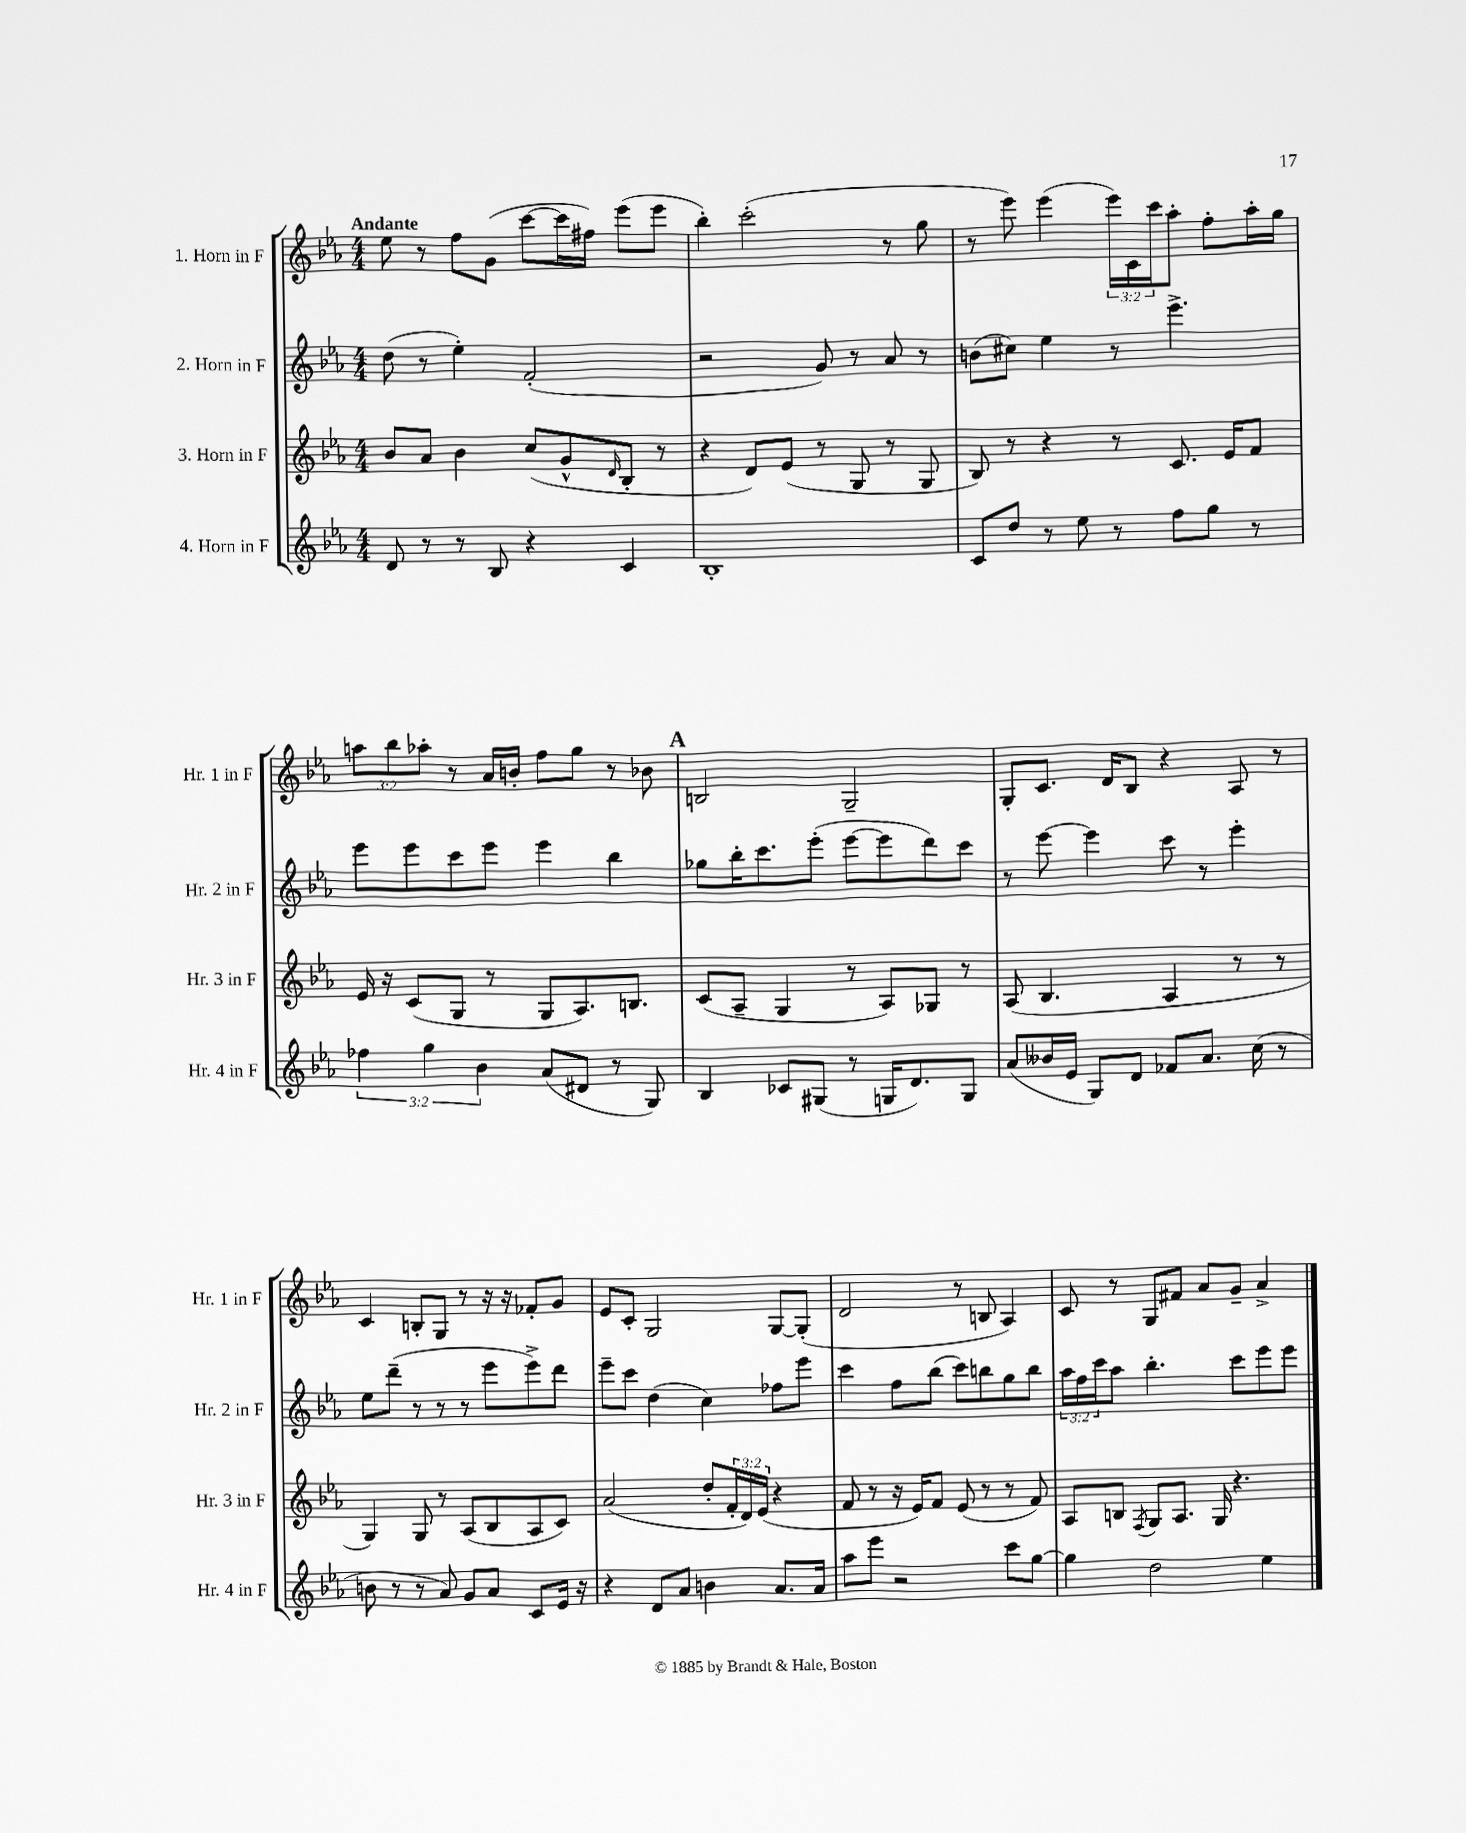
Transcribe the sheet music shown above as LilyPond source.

<<
\new StaffGroup <<
\new Staff = "s0" \with { instrumentName = "1. Horn in F" shortInstrumentName = "Hr. 1 in F" } {
    \clef treble \key ees \major \numericTimeSignature \time 4/4 \override Staff.TupletNumber.text = #tuplet-number::calc-fraction-text \tempo "Andante"
    ees''8 r8 f''8 g'8( c'''8~ c'''16 fis''16) ees'''8( ees'''8 |
    bes''4-.) c'''2-.( r8 g''8 |
    r8 ees'''8) ees'''4( \tuplet 3/2 { ees'''16) c'16 c'''16 } aes''8-. f''8-. aes''16-. g''16 |
    \tuplet 3/2 { a''8 bes''8 aes''8-. } r8 aes'16 b'16-. f''8 g''8 r8 bes'8 |
    \mark \markup { \bold "A" } b2 g2-- |
    g8-. c'8. d'16 bes8 r4 aes8 r8 |
    c'4 b8-. g8 r8 r16 r16 fes'8-. g'8 |
    ees'8 c'8-. g2 g8~ g8-.( |
    d'2 r8 b8 aes4) |
    c'8 r8 g8 fis'8 aes'8 g'8-- aes'4-> \bar "|." |
}
\new Staff = "s1" \with { instrumentName = "2. Horn in F" shortInstrumentName = "Hr. 2 in F" } {
    \clef treble \key ees \major \numericTimeSignature \time 4/4 \override Staff.TupletNumber.text = #tuplet-number::calc-fraction-text
    d''8( r8 ees''4-.) f'2-.( |
    r2 g'8) r8 aes'8 r8 |
    b'8( cis''8) ees''4 r8 ees'''4.-> |
    ees'''8 ees'''8 c'''8 ees'''8 ees'''4 bes''4 |
    \mark \markup { \bold "A" } ges''8 bes''16-. c'''8. ees'''8-.( ees'''8~ ees'''8 d'''8) c'''8 |
    r8 ees'''8~ ees'''4 c'''8 r8 ees'''4-. |
    ees''8 d'''8--( r8 r8 r8 ees'''8 ees'''8->) d'''8 |
    ees'''8-- c'''8 d''4( c''4) fes''8 ees'''8 |
    c'''4 f''8 bes''8( c'''8) b''8 g''8 b''8 |
    \tuplet 3/2 { aes''16 f''16 c'''16 } aes''8 bes''4.-. c'''8 ees'''8 ees'''8 \bar "|." |
}
\new Staff = "s2" \with { instrumentName = "3. Horn in F" shortInstrumentName = "Hr. 3 in F" } {
    \clef treble \key ees \major \numericTimeSignature \time 4/4 \override Staff.TupletNumber.text = #tuplet-number::calc-fraction-text
    bes'8 aes'8 bes'4 c''8( g'8-^ \grace { d'16 } bes8-. r8 |
    r4 d'8) ees'8( r8 g8 r8 g8 |
    bes8) r8 r4 r8 c'8. ees'16 f'8 |
    ees'16 r16 c'8( g8 r8 g8 aes8.) b8. |
    \mark \markup { \bold "A" } c'8( aes8-- g4 r8 aes8) ges8 r8 |
    aes8( bes4. aes4 r8 r8 |
    g4) g8 r8 aes8( bes8 aes8 c'8) |
    aes'2( d''8-. \tuplet 3/2 { f'16-. d'16) ees'16( } r4 |
    f'8 r8 r16 ees'16) f'8 ees'8( r8 r8 f'8) |
    aes8 b8 \acciaccatura { f8 } g8 aes8. g16 r4. \bar "|." |
}
\new Staff = "s3" \with { instrumentName = "4. Horn in F" shortInstrumentName = "Hr. 4 in F" } {
    \clef treble \key ees \major \numericTimeSignature \time 4/4 \override Staff.TupletNumber.text = #tuplet-number::calc-fraction-text
    d'8 r8 r8 bes8 r4 c'4 |
    bes1-. |
    c'8 d''8 r8 ees''8 r8 f''8 g''8 r8 |
    \tuplet 3/2 { fes''4 g''4 bes'4 } aes'8( dis'8 r8 g8) |
    \mark \markup { \bold "A" } bes4 ces'8 gis8( r8 g16 d'8.) g8 |
    aes'8( beses'16 ees'16 g8) d'8 fes'8 aes'8. c''16( r8 |
    b'8 r8 r8 aes'8) g'8 aes'8 c'8 ees'16 r16 |
    r4 d'8 aes'8 b'4 aes'8. aes'16 |
    aes''8 ees'''8 r2 c'''8 g''8~ |
    g''4 d''2 ees''4 \bar "|." |
}
>>
>>
\layout { \context { \Score \remove "Bar_number_engraver" } }
